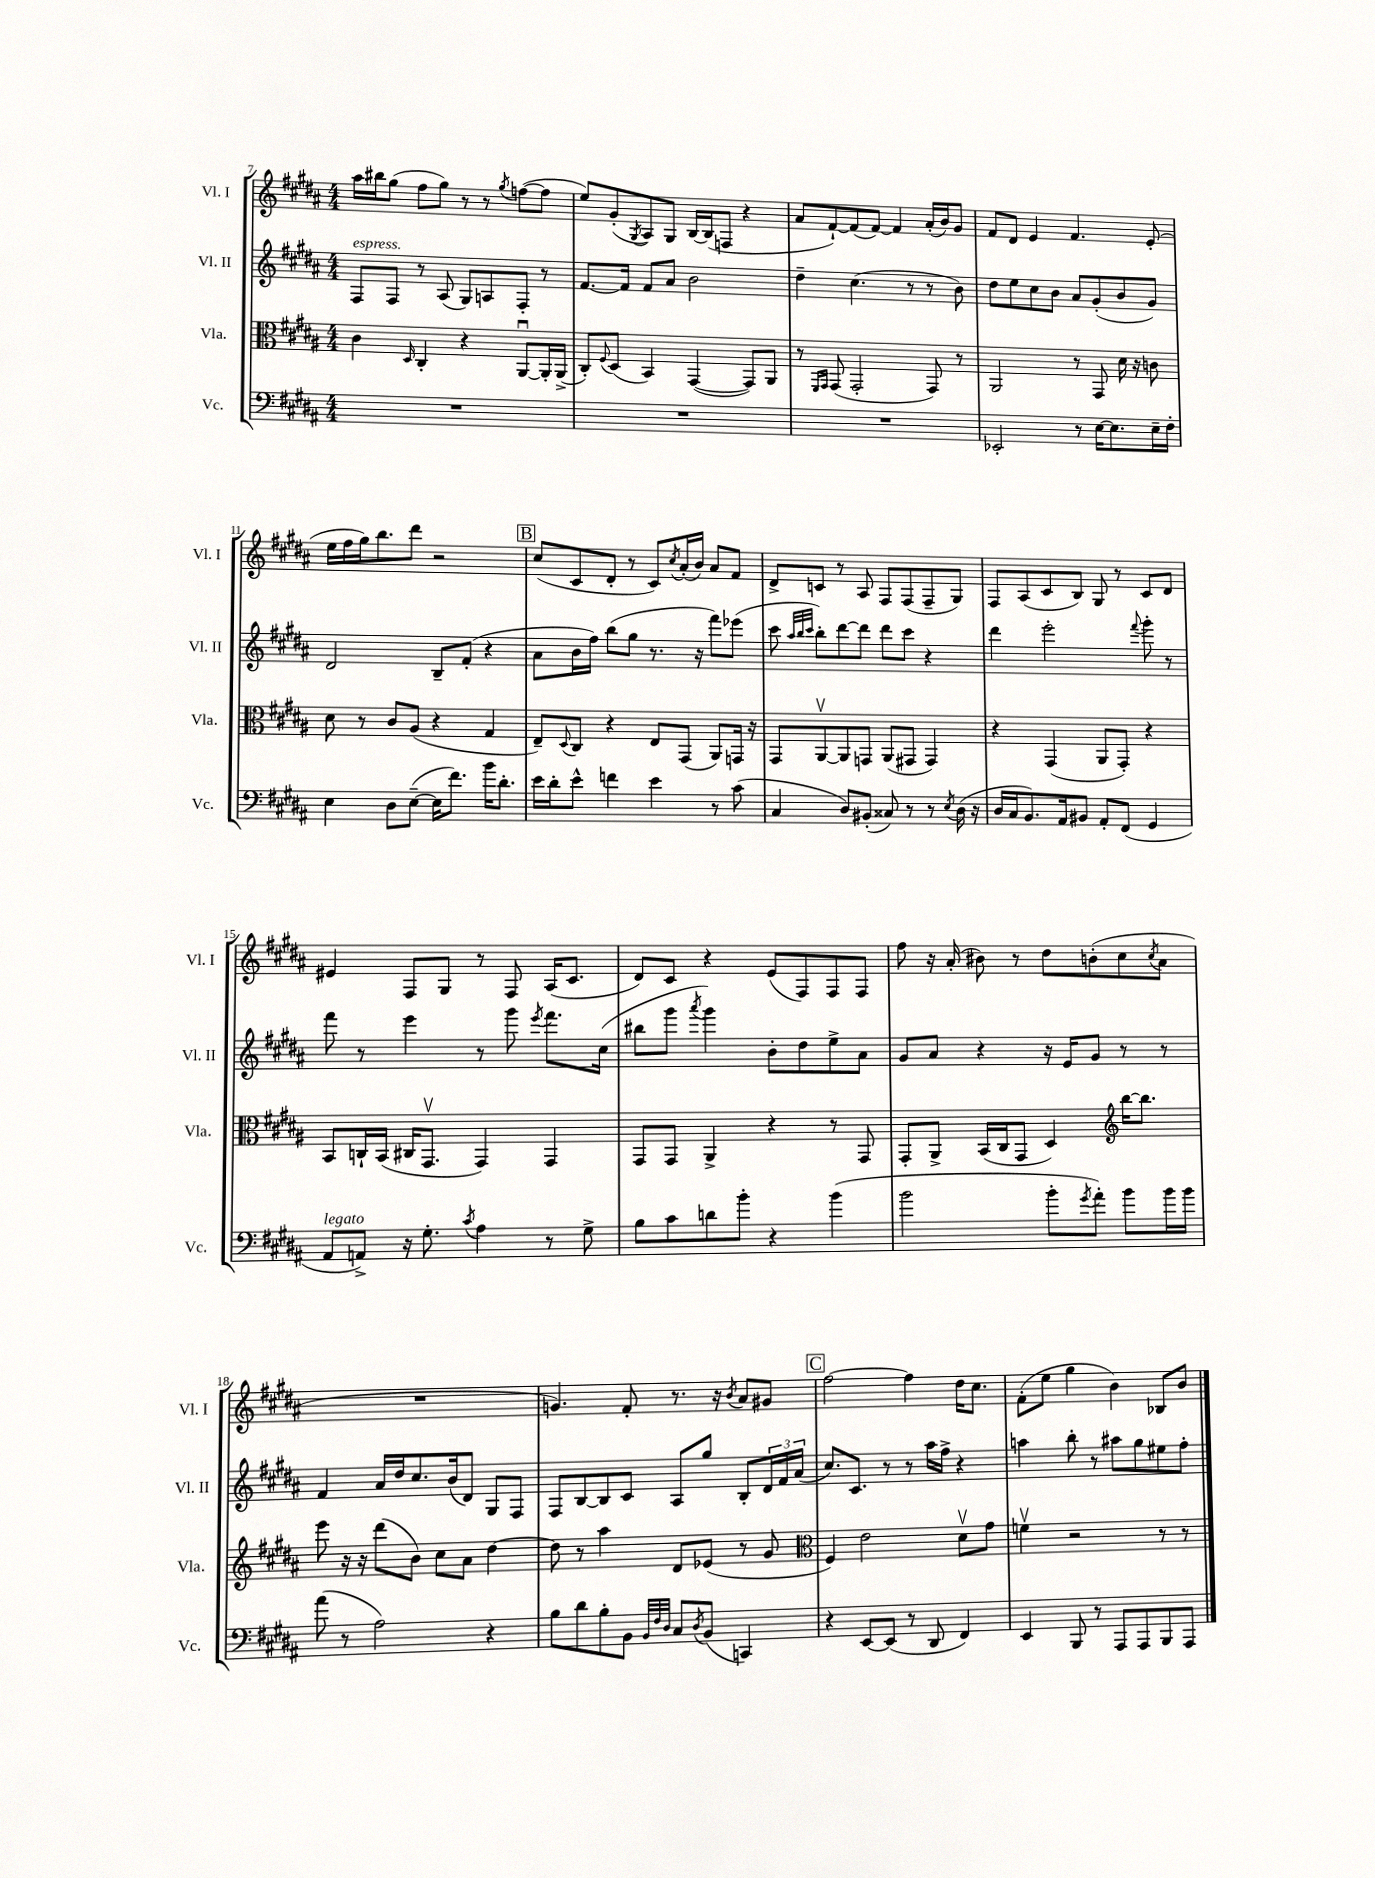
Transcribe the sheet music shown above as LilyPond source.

<<
\new StaffGroup <<
\new Staff = "s0" \with { instrumentName = "Vl. I" shortInstrumentName = "Vl. I" } {
    \clef treble \key b \major \numericTimeSignature \time 4/4
    ais''16 bis''16 gis''8( fis''8 gis''8) r8 r8 \acciaccatura { gis''8 } f''8~( f''8 |
    e''8) gis'8-.( \acciaccatura { gis8 } ais8) gis8 b16~ b16( f8 r4 |
    ais'8 fis'8~-!) fis'8( fis'8~) fis'4 ais'16-.( b'16) gis'8 |
    fis'8 dis'8 e'4 fis'4. e'8-.( |
    e''16 fis''16 gis''16) b''8. dis'''8 r2 |
    \mark \markup { \box "B" } cis''8( cis'8 dis'8-. r8 cis'8) \acciaccatura { cis''8 } ais'16-.( b'16) ais'8 fis'8 |
    dis'8-> c'8 r8 ais8 fis8 fis8( fis8-- gis8) |
    fis8 ais8( cis'8 b8) gis8 r8 cis'8 dis'8 |
    eis'4 fis8 gis8 r8 fis8 ais16( cis'8. |
    dis'8) cis'8 r4 e'8( fis8) fis8 fis8 |
    fis''8 r16 ais'16-.( bis'8) r8 dis''8 b'8-.( cis''8 \acciaccatura { cis''8 } ais'8 |
    R1 |
    g'4.) fis'8-. r8. r16 \acciaccatura { b'8 } ais'8 gis'8 |
    \mark \markup { \box "C" } fis''2~ fis''4 dis''16 cis''8. |
    fis'8-.( e''8 gis''4 b'4) bes8 b'8 \bar "|." |
}
\new Staff = "s1" \with { instrumentName = "Vl. II" shortInstrumentName = "Vl. II" } {
    \clef treble \key b \major \numericTimeSignature \time 4/4
    fis8^\markup { \italic "espress." } fis8 r8 ais8( gis8) a8 fis8-. r8 |
    fis'8.~ fis'16 fis'8 ais'8 b'2 |
    dis''4-- cis''4.( r8 r8 b'8) |
    dis''8 e''8 cis''8 b'8 ais'8 gis'8-.( b'8 gis'8) |
    dis'2 b8-- fis'8-.( r4 |
    \mark \markup { \box "B" } ais'8 b'16 fis''16) b''8( gis''8 r8. r16 fis'''8) ees'''8( |
    cis'''8 \grace { ais''32 b''32 cis'''32 } b''8-.) dis'''8~ dis'''8 dis'''8 cis'''8 r4 |
    dis'''4 e'''2-. \appoggiatura { fis'''8 } gis'''8-. r8 |
    fis'''8 r8 e'''4 r8 gis'''8 \acciaccatura { e'''8 } fis'''8. cis''16( |
    bis''8 gis'''8 \acciaccatura { ais'''8 } gis'''4) b'8-. dis''8 e''8-> ais'8 |
    gis'8 ais'8 r4 r16 e'16 gis'8 r8 r8 |
    fis'4 ais'16 dis''16 cis''8. b'16( dis'8) gis8 fis8 |
    fis8 b8~ b8 cis'8 ais8 gis''8 b8-. \tuplet 3/2 { dis'16 fis'16 ais'16( } |
    \mark \markup { \box "C" } cis''8.) cis'8. r8 r8 ais''16 fis''16-> r4 |
    a''4 b''8-. r8 ais''8 gis''8 eis''8 fis''8-. \bar "|." |
}
\new Staff = "s2" \with { instrumentName = "Vla." shortInstrumentName = "Vla." } {
    \clef alto \key b \major \numericTimeSignature \time 4/4
    cis'4 \grace { dis16 } cis4-. r4 ais,8~\downbow ais,16-. ais,16->( |
    cis8-.) \appoggiatura { fis8 } dis8( b,4) gis,4~( gis,8) ais,8 |
    r8 \grace { fis,16 gis,16 } gis,8( gis,2-. gis,8) r8 |
    ais,2 r8 gis,8 dis'16 r16 c'8 |
    dis'8 r8 cis'8 ais8( r4 gis4 |
    \mark \markup { \box "B" } e8--) \appoggiatura { dis8 } cis8 r4 e8 gis,8( ais,8) g,16 r16 |
    gis,8 ais,8~\upbow ais,8 g,8 ais,8( gis,8 gis,4) |
    r4 gis,4( ais,8 gis,8-.) r4 |
    b,8 c16-! b,16( cis16 gis,8.\upbow gis,4) gis,4 |
    gis,8 gis,8 ais,4-> r4 r8 gis,8 |
    gis,8-. ais,8-> b,16( cis16 gis,8 dis4) \clef treble b''16~ b''8. |
    e'''8 r16 r16 dis'''8( b'8) cis''8 ais'8 dis''4~ |
    dis''8 r8 ais''4 dis'8 ees'8( r8 gis'8 |
    \mark \markup { \box "C" } \clef alto fis4) e'2 dis'8\upbow gis'8 |
    f'4\upbow r2 r8 r8 \bar "|." |
}
\new Staff = "s3" \with { instrumentName = "Vc." shortInstrumentName = "Vc." } {
    \clef bass \key b \major \numericTimeSignature \time 4/4
    R1 |
    R1 |
    R1 |
    ees,2-. r8 e16~ e8. e16-- fis16-. |
    e4 dis8 e8~--( e16 fis'8.) b'16 dis'8.-. |
    \mark \markup { \box "B" } e'16 dis'16-. e'8-^ f'4 e'4 r8 cis'8( |
    cis4 dis8) bis,8-.( cisis8) r8 r8 \acciaccatura { e8 } dis16( r16 |
    dis16 cis16 b,8.) ais,16 bis,8 ais,8-. fis,8( gis,4 |
    ais,8^\markup { \italic "legato" } a,8->) r16 gis8.-. \acciaccatura { cis'8 } ais4 r8 gis8-> |
    b8 cis'8 d'8 b'8-. r4 b'4( |
    b'2 b'8-. \acciaccatura { gis'8 } ais'8-.) b'8 b'16 b'16 |
    ais'8( r8 ais2) r4 |
    b8 dis'8 b8-. b,8 \grace { b,32 fis32 dis32 } cis8 \acciaccatura { dis8 } b,8( c,4) |
    \mark \markup { \box "C" } r4 e,8~ e,8( r8 dis,8 fis,4) |
    e,4 b,,8 r8 ais,,8 ais,,8 b,,8 ais,,8 \bar "|." |
}
>>
>>
\layout { \context { \Score currentBarNumber = #7 } }
